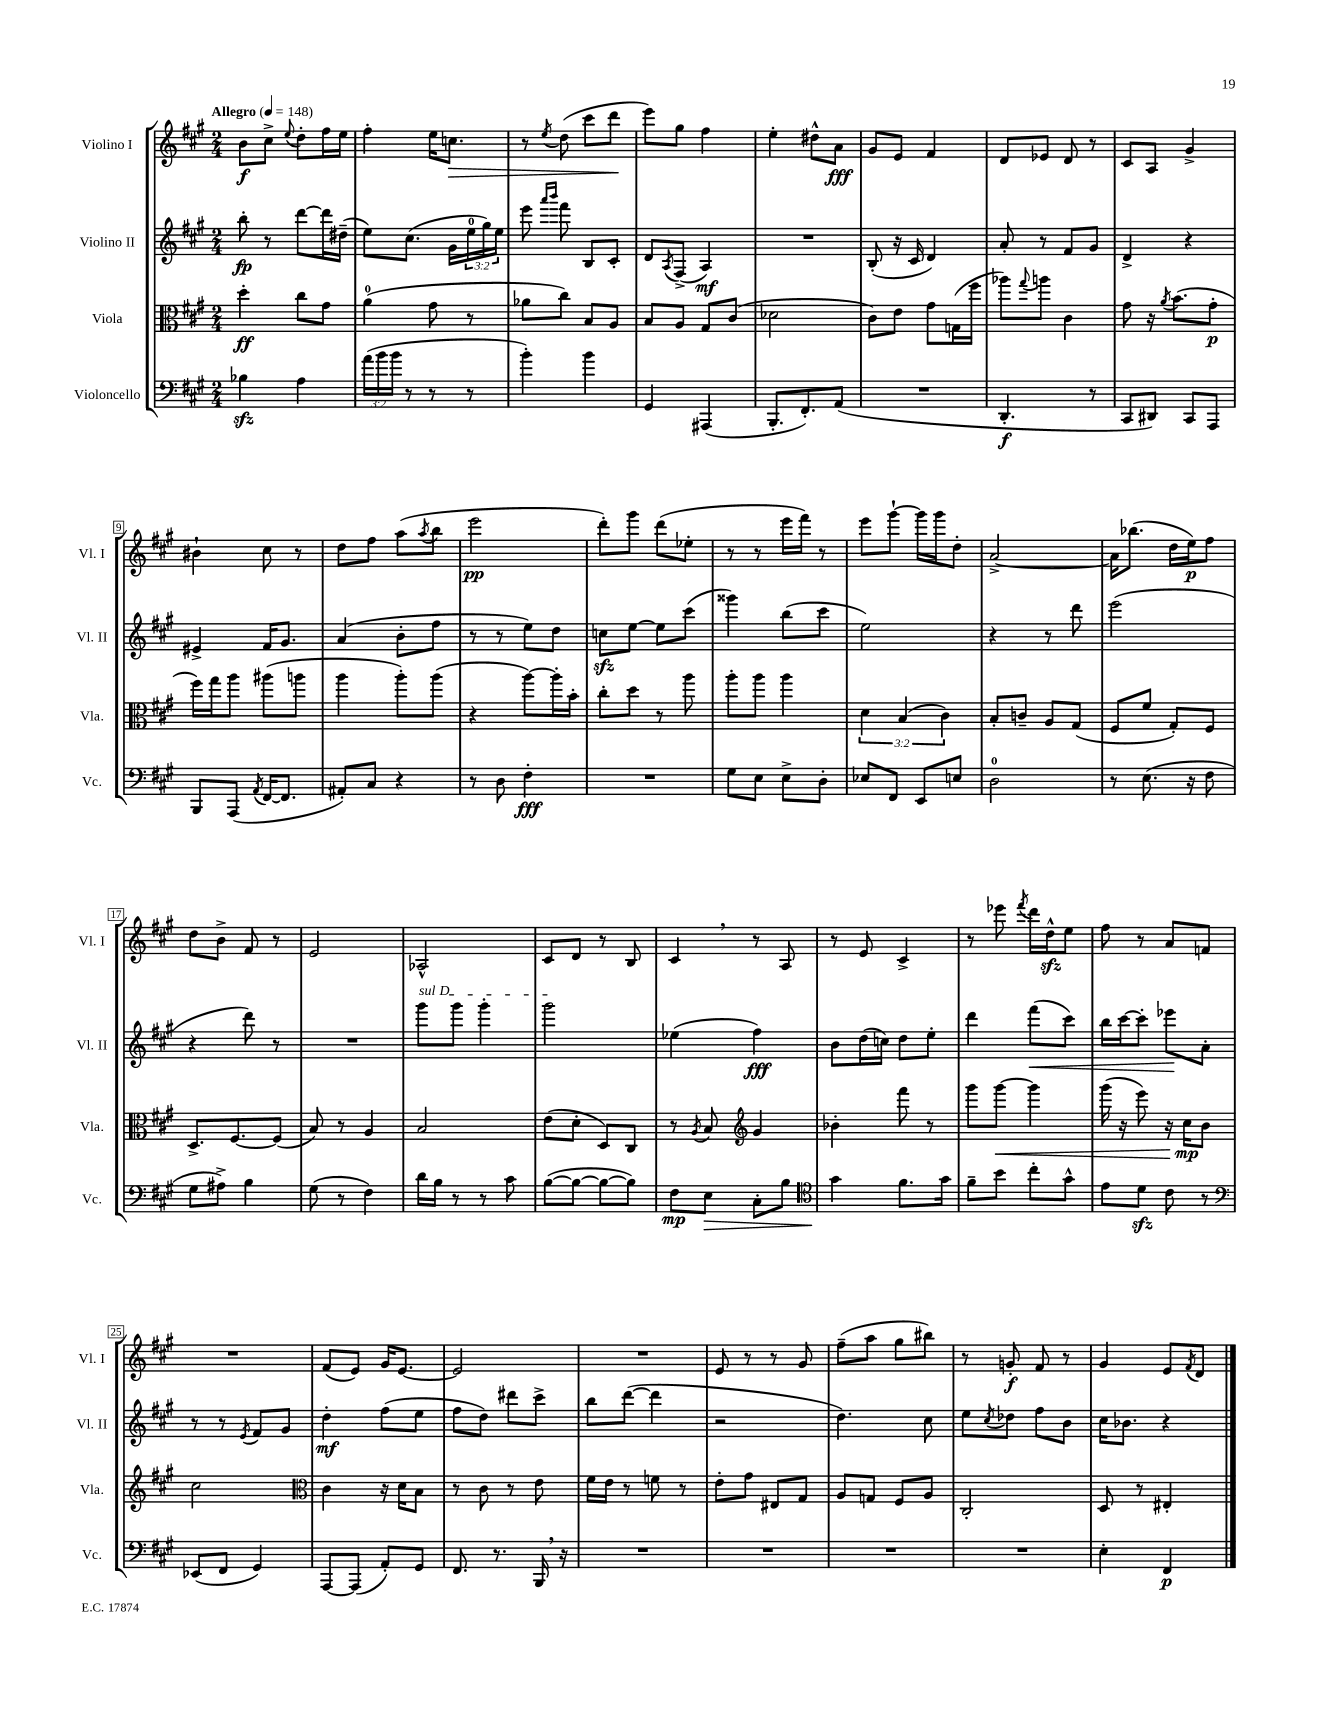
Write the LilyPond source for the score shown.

<<
\new StaffGroup <<
\new Staff = "s0" \with { instrumentName = "Violino I" shortInstrumentName = "Vl. I" } {
    \clef treble \key a \major \numericTimeSignature \time 2/4 \tempo "Allegro" 4 = 148
    b'8\f cis''8-> \appoggiatura { e''8 } d''8-. fis''16 e''16 |
    fis''4-. e''16 c''8.\> |
    r8 \acciaccatura { e''8 } d''8( cis'''8 d'''8\! |
    e'''8) gis''8 fis''4 |
    e''4-. dis''8-^ a'8\fff |
    gis'8 e'8 fis'4 |
    d'8 ees'8 d'8 r8 |
    cis'8 a8 gis'4-> |
    bis'4-! cis''8 r8 |
    d''8 fis''8 a''8( \acciaccatura { a''8 } b''8 |
    e'''2\pp |
    d'''8-.) gis'''8 d'''8( ees''8-. |
    r8 r8 e'''16 fis'''16) r8 |
    e'''8 gis'''8~-! gis'''16 gis'''16 d''8-. |
    a'2~-> |
    a'16 bes''8.( d''16 e''16\p) fis''8 |
    d''8 b'8-> fis'8 r8 |
    e'2 |
    aes2-^ |
    cis'8 d'8 r8 b8 |
    cis'4 \breathe r8 a8 |
    r8 e'8 cis'4-> |
    r8 ees'''8 \acciaccatura { fis'''8 } d'''16 d''16-^\sfz e''8 |
    fis''8 r8 a'8 f'8 |
    R2 |
    fis'8( e'8) gis'16 e'8.~ |
    e'2 |
    R2 |
    e'8 r8 r8 gis'8 |
    fis''8--( a''8 gis''8 bis''8) |
    r8 g'8-.\f fis'8 r8 |
    gis'4 e'8 \acciaccatura { fis'8 } d'8 \bar "|." |
}
\new Staff = "s1" \with { instrumentName = "Violino II" shortInstrumentName = "Vl. II" } {
    \clef treble \key a \major \numericTimeSignature \time 2/4 \override Staff.TupletNumber.text = #tuplet-number::calc-fraction-text
    b''8-.\fp r8 d'''8~ d'''16 dis''16--( |
    e''8) cis''8.( gis'16 \tuplet 3/2 { e''16-0 gis''16) e''16 } |
    e'''8 \grace { a'''16 b'''16 } fis'''8 b8 cis'8-. |
    d'8 \acciaccatura { a8 } fis8->( a4\mf) |
    R2 |
    b8-.( r16 cis'16 d'4) |
    a'8-. r8 fis'8 gis'8 |
    d'4-> r4 |
    eis'4-> fis'16 gis'8. |
    a'4( b'8-. fis''8 |
    r8 r8 e''8) d''8 |
    c''8\sfz e''8~ e''8 cis'''8( |
    gisis'''4) b''8( cis'''8 |
    e''2) |
    r4 r8 d'''8 |
    e'''2( |
    r4 d'''8) r8 |
    R2 |
    \once \override TextSpanner.bound-details.left.text = \markup { \italic "sul D" } gis'''8\startTextSpan gis'''8 gis'''4-. |
    gis'''2\stopTextSpan |
    ees''4( fis''4\fff) |
    b'8 d''16( c''16) d''8 e''8-. |
    d'''4 fis'''8\<( cis'''8) |
    b''16 cis'''16~ cis'''8-. ees'''8\! a'8-. |
    r8 r8 \acciaccatura { e'8 } fis'8 gis'8 |
    d''4-.\mf fis''8( e''8 |
    fis''8 d''8) dis'''8 cis'''8-> |
    b''8 d'''8~( d'''4 |
    r2 |
    d''4.) cis''8 |
    e''8 \acciaccatura { cis''8 } des''8 fis''8 b'8 |
    cis''16 bes'8. r4 \bar "|." |
}
\new Staff = "s2" \with { instrumentName = "Viola" shortInstrumentName = "Vla." } {
    \clef alto \key a \major \numericTimeSignature \time 2/4 \override Staff.TupletNumber.text = #tuplet-number::calc-fraction-text
    d''4-.\ff cis''8 gis'8 |
    a'4-0( gis'8 r8 |
    aes'8 cis''8) b8 a8 |
    b8 a8 gis8 cis'8( |
    des'2 |
    cis'8) e'8 gis'8 g16( fis''16 |
    aes''8) \appoggiatura { gis''8 } a''8 cis'4 |
    gis'8 r16 \acciaccatura { a'8 } b'8.( gis'8-.\p |
    fis''16) gis''16 a''8 ais''8( a''8 |
    a''4 a''8-.) a''8( |
    r4 a''8~) a''16-. b'16-. |
    cis''8-. d''8 r8 a''8 |
    a''8-. a''8 a''4 |
    \tuplet 3/2 { d'4 b4( cis'4) } |
    b8-. c'8-- a8 gis8( |
    fis8 fis'8 gis8-.) fis8 |
    d8.-> fis8.~ fis8( |
    b8) r8 a4 |
    b2 |
    e'8( d'8-. d8) cis8 |
    r8 \acciaccatura { a8 } b8 \clef treble gis'4 |
    bes'4-. fis'''8 r8 |
    gis'''8 gis'''8~\< gis'''4 |
    gis'''16( r16 e'''8) r16 cis''16\mp\! b'8 |
    cis''2 |
    \clef alto cis'4 r16 d'16 b8 |
    r8 cis'8 r8 e'8 |
    fis'16 e'16 r8 f'8 r8 |
    e'8-. gis'8 eis8 gis8 |
    a8 g8 fis8 a8 |
    cis2-. |
    d8 r8 eis4-. \bar "|." |
}
\new Staff = "s3" \with { instrumentName = "Violoncello" shortInstrumentName = "Vc." } {
    \clef bass \key a \major \numericTimeSignature \time 2/4 \override Staff.TupletNumber.text = #tuplet-number::calc-fraction-text
    bes4\sfz a4 |
    \tuplet 3/2 { a'16( b'16 b'16 } r8 r8 r8 |
    b'4-.) b'4 |
    gis,4 ais,,4( |
    b,,8.-. fis,8.-.) a,8( |
    R2 |
    d,4.-.\f r8 |
    cis,8 dis,8) cis,8 a,,8 |
    b,,8 a,,8( \acciaccatura { a,8 } fis,16~ fis,8. |
    ais,8-.) cis8 r4 |
    r8 d8 fis4-.\fff |
    R2 |
    gis8 e8 e8-> d8-. |
    ees8 fis,8 e,8 e8 |
    d2-0 |
    r8 e8.( r16 fis8 |
    gis8 ais8->) b4 |
    gis8( r8 fis4) |
    d'16 b16 r8 r8 cis'8 |
    b8~( b8~ b8~ b8) |
    fis8\mp e8\> cis8-. b8 |
    \clef tenor gis'4\! fis'8. gis'16 |
    fis'8-- b'8 cis''8-. gis'8-^ |
    e'8 d'8\sfz cis'8 r8 |
    \clef bass ees,8( fis,8 gis,4) |
    a,,8~ a,,8( a,8-.) gis,8 |
    fis,8. r8. b,,16 \breathe r16 |
    R2 |
    R2 |
    R2 |
    R2 |
    e4-. fis,4\p \bar "|." |
}
>>
>>
\layout { \context { \Score \override BarNumber.stencil = #(make-stencil-boxer 0.1 0.3 ly:text-interface::print) } }
